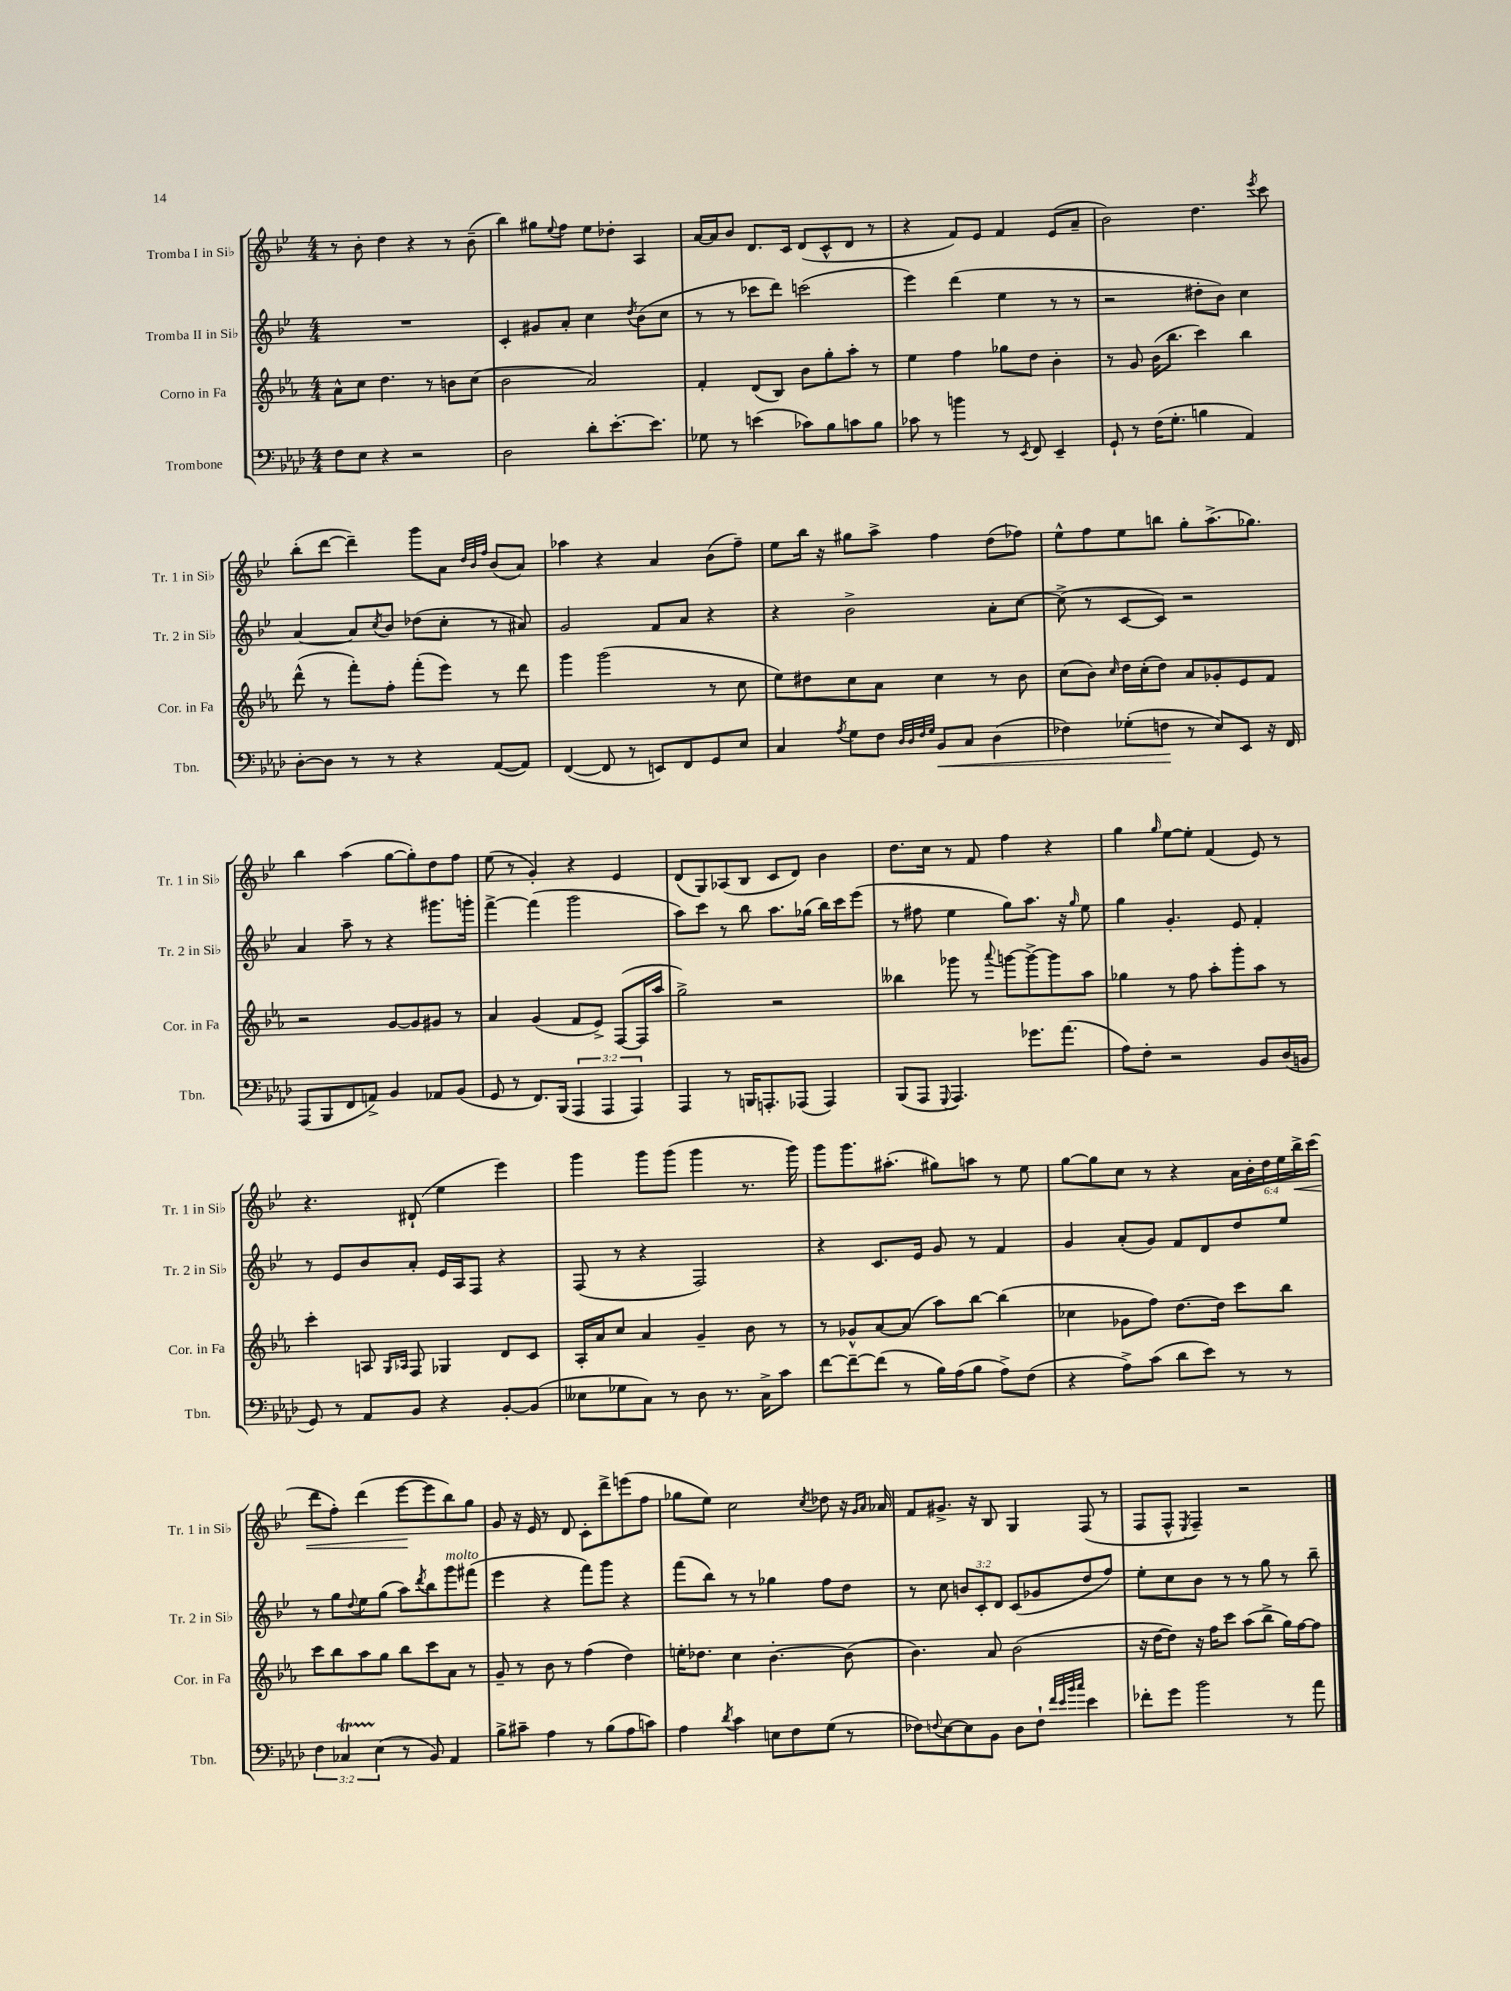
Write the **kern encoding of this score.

**kern	**kern	**kern	**kern
*staff4	*staff3	*staff2	*staff1
*clefF4	*clefG2	*clefG2	*clefG2
*k[b-e-a-d-]	*k[b-e-a-]	*k[b-e-]	*k[b-e-]
*M4/4	*M4/4	*M4/4	*M4/4
8F	8a-^^	1r	8r
8E-	8cc	.	8b-'
4r	4.dd	.	4dd
2r	.	.	4r
.	8r	.	.
.	8b	.	8r
.	(8cc	.	(8b-~
=	=	=	=
2D-	2b-	4c'	4bb-)
.	.	8g#	8gg#
.	.	.	8qqee-
.	.	8a'	8ff
8d-'	2a-)	4cc	8ee-
[8.e-'	.	.	8dd-'
.	.	8qdd	.
.	.	(8b-	4A
8.e-]	.	.	.
.	.	8cc	.
=	=	=	=
8G-	4f'	8r	[16a
.	.	.	16a]
8r	.	8r	8b-
(4e	(8d	8ccc-	8.d
.	8B-)	8ddd)	.
.	.	.	16c
8c-)	8b-	(2ccc	(8d
8B-	8gg'	.	8c^^
8c	8aa-'	.	8d
8B-	8r	.	8r
=	=	=	=
8c-	4ee-	4eee-)	4r
8r	.	.	.
4b	4ff	(4ddd	8f)
.	.	.	8e-
8r	8gg-	4ee-	4f
8qEE-	.	.	.
8FF	8dd	.	.
4EE-~	4b-'	8r	(8e-
.	.	8r	8a~
=	=	=	=
8GG`	8r	2r	2b-)
8r	8g	.	.
(16F	(16b-	.	.
8.G'	8.bb-	.	.
4B	4ccc)	8dd#'	4.dd
.	.	8b-)	.
4AA-)	4bb-	4cc	.
.	.	.	8qeee-
.	.	.	8ccc
=	=	=	=
[8D-'	(8ddd^^	[4a	(8bb-'
8D-]	8r	.	[8ddd
8r	8fff')	8a]	4ddd~])
.	.	8qcc	.
8r	8ff'	8b-	.
4r	(8fff'	(8dd-	8ggg
.	8eee-)	8cc'	8a
.	.	.	32qqdd
.	.	.	32qqb-
.	.	.	32qqff
([8AA-	8r	8r	(8b-
8AA-])	8ddd	8a#)	8a)
=	=	=	=
([4FF	4ggg	2g	4aa-
8FF]	(2ggg	.	4r
8r	.	.	.
8EE)	.	8f	4a
8FF	.	8a	.
8GG	8r	4r	(8b-
8E-	8cc	.	8ff~)
=	=	=	=
4C	8ee-)	4r	8ee-
.	8dd#	.	16bb-
.	.	.	16r
8qA-	.	.	.
8G	8cc	2b-^	8gg#
8F	8a-	.	8aa^
32qqD-	.	.	.
32qqD-	.	.	.
32qqF	.	.	.
32qqG	.	.	.
8BB-	4cc	.	4ff
8C	.	.	.
(4D-	8r	8a'	(8dd
.	8b-	[8cc	8ff-)
=	=	=	=
4F-)	(8cc	(8cc^]	8ee-^^
.	8b-)	8r	8ff
.	16qqcc	.	.
(8G-'	16dd	[8c	8ee-
.	(16cc'	.	.
8F	8dd)	8c])	8bb
8r	8a-	2r	8gg'
8E-)	8g-'	.	(8.aa^
8EE-	8e-	.	.
.	.	.	8.gg-)
16r	8f	.	.
16FF	.	.	.
=	=	=	=
(8AAA-	2r	4a	4bb-
8BBB-	.	.	.
8FF	.	8aa~	(4aa
8AA^)	.	8r	.
4BB-	[8g	4r	[8gg
.	8g]	.	8gg'])
8AA-	8g#	8.ggg#	8dd
(8BB-	8r	.	8ff
.	.	16ggg'	.
=	=	=	=
8GG	4a-	[4fff^	(8ee-
8r	.	.	8r
8.FF)	(4g	(4fff]	4g')
(16BBB-	.	.	.
6AAA-	8f	2ggg	4r
.	8e-^)	.	.
6AAA-	.	.	.
.	([8F	.	4e-
6AAA-)	.	.	.
.	16F]	.	.
.	16aa-	.	.
=	=	=	=
4AAA-	2gg^)	8aa)	(8d
.	.	8ccc	8G)
8r	.	8r	(8A-
16BBB	.	8bb-	8B-
8.AAA'	.	.	.
.	2r	8.aa	8c
(8AAA-	.	.	8d)
.	.	(16gg-	.
4AAA-)	.	16bb-)	4b-
.	.	16ccc	.
.	.	(8eee-	.
=	=	=	=
(8BBB-	4bb--	8r	8.dd
8AAA-	.	8ff#	.
.	.	.	16cc
8qqGGG	.	.	.
4.AAA-)	8ggg-	4ee-	8r
.	8r	.	8f
.	8qqaaa-	.	.
.	[8ggg	8gg)	4ff
8.g-	8ggg^_	8.aa	.
.	8ggg]	.	4r
(8.a-	.	16r	.
.	.	16qqgg	.
.	8aa-	8ee-	.
=	=	=	=
8A-)	4gg-	4gg	4gg
8F'	.	.	.
.	.	.	16qqgg
2r	8r	4.g'	[8ee-
.	8ff	.	8ee-']
.	8aa-'	.	(4f
.	8ggg'	8e-	.
8BB-	8aa-	4f'	8e-)
(16D-	8r	.	8r
16BB	.	.	.
=	=	=	=
8GG)	4ccc'	8r	4.r
8r	.	8e-	.
8AA-	8A	8b-	.
.	16qqG	.	.
.	16qqA-	.	.
8BB-	8F	8a'	(8d#`
4r	4G-	16e-	4ee-
.	.	16A	.
.	.	8F	.
[8BB-'	8d	4r	4eee-)
(8BB-]	8c	.	.
=	=	=	=
8E--	16A-'	(8F	4ggg
.	16a-	.	.
8G-	8cc	8r	.
8C)	4a-	4r	8ggg
8r	.	.	(8ggg
8D-	4g~	2F)	4ggg
8.r	.	.	.
.	8b-	.	8.r
16C^	.	.	.
8c	8r	.	.
.	.	.	16ggg)
=	=	=	=
[8f	8r	4r	8ggg
8f~_	8g-^^	.	8.ggg
(8f]	[8a-	8.c	.
.	.	.	(8.aa#'
8r	(8a-]	.	.
.	.	16e-	.
16B-)	8aa-)	8g	8gg#)
(16A-	.	.	.
8B-	[8bb-	8r	8aa
8A-^)	(4bb-]	4f	8r
(8F	.	.	8ee-
=	=	=	=
4r	4cc-	4g	[8gg
.	.	.	8gg]
8A-^)	8g-	(8a'	8cc
(8c	8ff)	8g)	8r
8d-	[8.dd	8f	4r
8e-)	.	8d	.
.	16dd]	.	.
8r	8ccc	8dd	24a
.	.	.	24b-'
.	.	.	24dd
8r	8bb-	8ee-	24ee-
.	.	.	24bb-^
.	.	.	(24ccc
=	=	=	=
6F	8ccc	8r	8ddd
.	8bb-	8gg	8ff')
6C-	.	.	.
.	.	8qqdd	.
.	8aa-	8ee-	(4ddd
(6E-	.	.	.
.	8gg	(8gg	.
8r	8bb-	8aa)	[8eee-
.	.	8qddd	.
8BB-)	8ccc	8bb-	8eee-]
4AA-	8a-	8ggg	8bb-)
.	8r	(8fff#	8gg
=	=	=	=
8B-^	8g~	4eee-	8g
8c#~	8r	.	16r
.	.	.	16e-
4A-	8b-	4r	8r
.	8r	.	8d
8r	(4ff	8fff)	8c'
(8B-	.	8ggg	8ddd^
8A-	4dd)	4r	(8eee
8c)	.	.	8ff
=	=	=	=
4A-	16ee'	(8fff	8gg-
.	8.dd-	.	.
.	.	8bb-)	8ee-)
8qd-	.	.	.
4c	4cc	8r	2cc
.	.	8r	.
8E	[4.b-'	4gg-	.
8F	.	.	.
.	.	.	8qcc
(8G	.	8ff	8dd-
8r	(8b-]	8dd	16r
.	.	.	16qqg
.	.	.	16qqa
.	.	.	16a-
=	=	=	=
8F-)	4.b-)	8r	8f
8qqF	.	.	.
[8E-	.	8cc	8.g#^
8E-]	.	12b	.
.	.	.	16r
.	.	12c'	.
8BB-	8a-	.	8B-
.	.	12d	.
8D-	(2b-	(8c	4G
8F`	.	8g-	.
32qqf	.	.	.
32qqe-	.	.	.
32qqb-	.	.	.
32qqcc	.	.	.
4e-	.	8dd	(8F
.	.	8ff)	8r
=	=	=	=
8f-'	16r	8ee-'	8F
.	[16dd	.	.
8g	8dd])	8cc	8F^^
.	.	.	8qE-
2b-	16r	8b-	4F~)
.	16ff	.	.
.	8ccc	8r	.
.	(8aa-	8r	2r
.	8bb-^	8gg	.
8r	16gg)	8r	.
.	[16ff	.	.
8a-	8ff]	8bb-~	.
==	==	==	==
*-	*-	*-	*-
